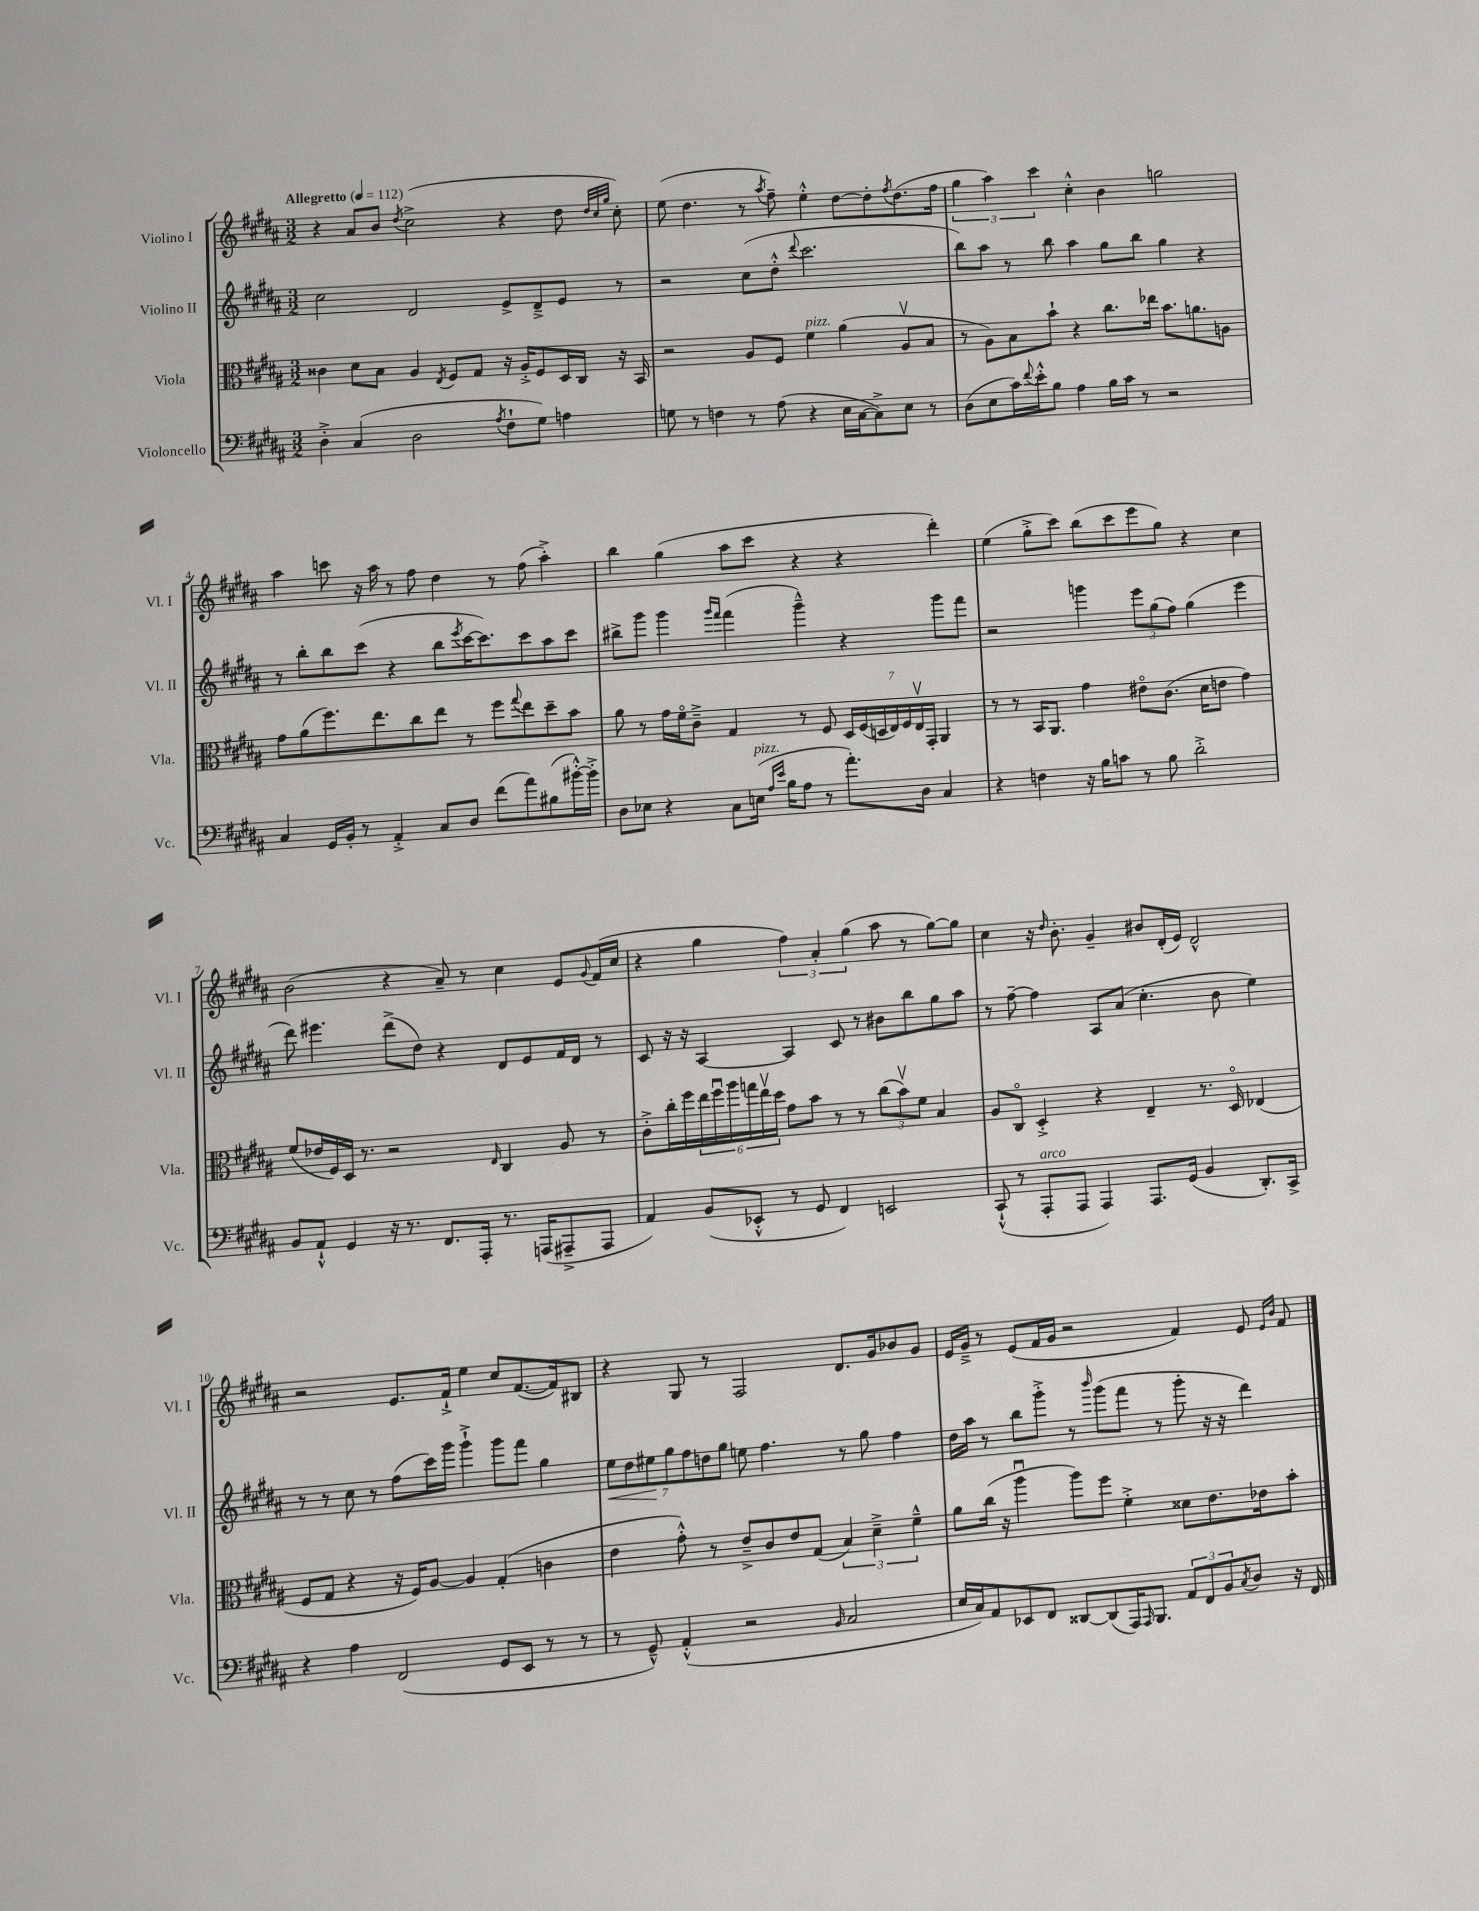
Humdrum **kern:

**kern	**kern	**kern	**dynam	**kern
*part4	*part3	*part2	*part2	*part1
*staff4	*staff3	*staff2	*staff2	*staff1
*I"Violoncello	*I"Viola	*I"Violino II	*	*I"Violino I
*I'Vc.	*I'Vla.	*I'Vl. II	*	*I'Vl. I
*clefF4	*clefC3	*clefG2	*	*clefG2
*k[f#c#g#d#a#]	*k[f#c#g#d#a#]	*k[f#c#g#d#a#]	*	*k[f#c#g#d#a#]
*M3/2	*M3/2	*M3/2	*	*M3/2
*MM112	*MM112	*MM112	*	*MM112
=1	=1	=1	=1	=1
!	!	!	!	!LO:TX:a:B:t=Allegretto
4D#'^\	4c##X\	2cc#\	.	4r
(4C#/	8d#\L	.	.	8a#/L
.	8B\J	.	.	8b/J
.	.	.	.	8qdd#/
2D#\	4A#/	2d#/	.	(2cc#^\
.	8qE/	.	.	.
.	8F#/L	.	.	.
.	8G#/J	.	.	.
8qA#/	.	.	.	.
8F#`\L	16r	8e^/L	.	4r
.	16A#'^/KL	.	.	.
8G#\J)	8F#/	8d#~^/	.	.
4An\	16D#/L	8e/J	.	8dd#\
.	16C#/JJ	.	.	.
.	.	.	.	32qqdd#/LLL
.	.	.	.	32qqcc#/
.	.	.	.	32qqgg#/JJJ
.	16r	8r	.	8cc#'\)
.	16BB/	.	.	.
=2	=2	=2	=2	=2
8Gn\	2r	2r	.	(8ee\
8r	.	.	.	4.dd#\
4Fn\	.	.	.	.
8r	8A#/L	(8cc#\L	.	8r
.	.	.	.	8qaa#/
(8A#\	8F#/J	8dd#'^^\J	.	8ff#~\)
.	.	8qqddd#/	.	.
!	!LO:TX:a:i:t=pizz.	!	!	!
4r	4f#\	2.ccc#\	.	4ee'^^\
16E\LL	(4a#\	.	.	[8dd#\L
[16C#\J	.	.	.	.
8C#^\])	.	.	.	8dd#'\]
.	.	.	.	8qff#/
8E\J	8A#v/L	.	.	(8.dd#\
8r	8B/J	.	.	.
.	.	.	.	16ff#\Jk
=3	=3	=3	=3	=3
(8D#\L	8r	8bb\L)	.	6gg#\
8E\	8A#\L)	8aa#\J	.	.
.	.	.	.	6aa#\)
16c#\L)	8B\	8r	.	.
8qqf#/	.	.	.	.
16e'^^\J	.	.	.	.
.	.	.	.	6ccc#\
8B\J	8b`\J	8bb\	.	.
4A#\	4r	4aa#\	.	4cc#'^^\
16B\LL	8.cc#\L	8gg#\L	.	4b\
16c#\JJ	.	.	.	.
8r	.	8bb\J	.	.
.	16ee-X\Jk	.	.	.
2r	8.b\L	4gg#\	.	2ggn\
.	8.an\	.	.	.
.	.	4r	.	.
.	8An\J	.	.	.
!!LO:LB:g=z
=4	=4	=4	=4	=4
4C#/	8g#\L	8r	.	4aa#\
.	(8a#\	8bb'\L	.	.
16GG#/LL	8.ff#\)	8bb\	.	8cccn\
16BB'/JJ	.	.	.	.
8r	.	(8ccc#\J	.	16r
.	8.ee\	.	.	16aa#\
4AA#'^/	.	4r	.	8r
.	8cc#\	.	.	8ff#\
8C#/L	8ee\J	8bb\L	.	4dd#\
.	.	8qeee/	.	.
8D#/J	8r	[16ccc#\K	.	.
.	.	8.ccc#\])	.	.
(8f#\L	8ff#\L	.	.	8r
.	8qqgg#/	.	.	.
8a#\)	8ee\	8ccc#\	.	(8ff#\
(8B#X\	8dd#~\	8aa#\	.	4aa#'^\)
[16b#X'^^\L)	8b\J	8ccc#\J	.	.
16b#'^\JJ]	.	.	.	.
=5	=5	=5	=5	=5
8D#\L	8a#\	8bb#X^\L	.	4bb\
8E-X\J	8r	8ggg#\J	.	.
4r	16g#\LL	4ggg#\	.	(4gg#\
.	16f#\J	.	.	.
.	8c#~^\J	.	.	.
.	.	16qqggg#/LL	.	.
.	.	16qqfff#/JJ	.	.
8C#\L	4G#/	(4fff#\	.	8aa#\L
!LO:TX:a:i:t=pizz.	!	!	!	!
(16En\Jk	.	.	.	8ccc#\J
16qqA#/LL	.	.	.	.
16qqe/JJ	.	.	.	.
16B\KL	.	.	.	.
8A#\J	8r	4ggg#~^^\)	.	4r
8r	8F#/	.	.	.
8.a#'\L)	28D#/LL	4r	.	4r
.	(28F#/	.	.	.
.	28Dn/	.	.	.
.	28E/)	.	.	.
.	28F#/	.	.	.
.	28Ev/	.	.	.
16D#\Jk	.	.	.	.
.	28GG#'/JJ	.	.	.
4C#/	4AA#/	8ggg#\L	.	4ddd#'\)
.	.	8fff#\J	.	.
=6	=6	=6	=6	=6
4r	8r	2r	.	(4ee\
.	8r	.	.	.
4Fn\	16BB/KL	.	.	8gg#'^\L
.	8.AA#/J	.	.	.
.	.	.	.	8ccc#\J)
16r	4g#\	4gggn\	.	(8bb\L
16B\KL	.	.	.	.
8cn\J	.	.	.	8ccc#\
8r	8e#X\L	12eee\L	.	8eee\
.	.	(12gg#\	.	.
8B\	(8.c#\J	.	.	8gg#\J)
.	.	12ff#\J)	.	.
2d#'^\	.	(4gg#\	.	4r
.	16d#\KL	.	.	.
.	8en\J	.	.	.
.	4g#\)	4eee\	.	4cc#\
!!LO:LB:g=z
=7	=7	=7	=7	=7
8BB/L	(8f#/L	8ddd#\)	.	(2b\
8AA#`^^/J	16e-X/L	4.eee#X\	.	.
.	16F#/)	.	.	.
4GG#/	16D#/JJ	.	.	.
.	8.r	.	.	.
16r	2r	(8ddd#^\L	.	4r
8.r	.	.	.	.
.	.	8dd#\J)	.	.
8.FF#/L	.	4r	.	8a#~/)
.	.	.	.	8r
16AAA#'/Jk	.	.	.	.
.	16qqE/	.	.	.
8.r	4C#/	8d#/L	.	4cc#\
.	.	8e/	.	.
(16AAAn/KL	.	.	.	.
8AAA#X~^/	8A#/	16f#/L	.	8e/L
.	.	16d#/JJ	.	.
.	.	.	.	8qqg#/
8AAA#/J	8r	8r	.	(16f#/L
.	.	.	.	16cc#/JJ
=8	=8	=8	=8	=8
4AA#/)	8c#'^\L	8c#/	.	4r
.	16cc#'\L	16r	.	.
.	16ff#\	16r	.	.
(8BB/L	24ee\	[4A#/	.	4gg#\
.	24ff#u\	.	.	.
.	24aa#\	.	.	.
8EE-X'^^/J	24ggn\	.	.	.
.	24eev\	.	.	.
.	24dd#\JJ	.	.	.
8r	8g#\L	4A#/]	.	6ff#\)
8GG#/	8b\J	.	.	.
.	.	.	.	6a#'/
4FF#/)	8r	8c#/	.	.
.	.	.	.	(6gg#\
.	8r	8r	.	.
2EEn/	(12cc#\L	8b#X\L	.	8aa#\
.	12bv\)	.	.	.
.	.	8bb\	.	8r
.	12f#\J	.	.	.
.	4B/	8gg#\	.	[8gg#\L)
.	.	8aa#\J	.	8gg#\J]
=9	=9	=9	=9	=9
(8CC#`^^/	8A#/L	8r	.	4cc#\
8r	8C#/J	[8ff#~\	.	.
!LO:TX:a:i:t=arco	!	!	!	!
8AAA#'/L	4D#'^/	4ff#\]	.	16r
.	.	.	.	16qqdd#/
.	.	.	.	8.b'\
8AAA#/J	.	.	.	.
4AAA#/)	4r	8A#/L	.	4g#~/
.	.	(8a#/J	.	.
8.AAA#/L	4E~/	4.cc#'\	.	8b#X/L
.	.	.	.	(16d#'/L
(16GG#/Jk	.	.	.	16e/JJ)
4BB/	8.r	.	.	2d#^^/
.	.	8b\	.	.
.	16D#/	.	.	.
8.DD#'/L)	(4E-X/	4ee\)	.	.
16CC#^/Jk	.	.	.	.
!!LO:LB:g=z
=10	=10	=10	=10	=10
4r	8F#/L	8r	.	2r
.	8G#/J	8r	.	.
4A#\	4r	8cc#\	.	.
.	.	8r	.	.
(2FF#/	16r	(8ff#\L	.	8.e/L
.	16F#/KL)	.	.	.
.	[8A#/J	16ccc#\L)	.	.
.	.	16ggg#\JJ	.	16f#`^/Jk
.	4A#/]	4ggg#`^\	.	4ee\
8GG#/L	(4G#'/	8ggg#\L	.	8cc#/L
8EE/J	.	8fff#\J	.	([8.f#/
8r	4cn\	4gg#\	.	.
.	.	.	.	16f#/k])
8r	.	.	.	8B#X/J
=11	=11	=11	=11	=11
!	!	!	!LO:HP:b	!
8r	4e\	14ee\L	<	4r
.	.	14dd#\	.	.
8GG#~^^/)	.	.	.	.
.	.	14ee#X\	.	.
.	.	14gg#\	[	.
(4AA#'^^/	8g#'^^\)	.	.	8G#/
.	.	14ff#\	.	.
.	.	14ddn\	.	.
.	8r	.	.	8r
.	.	14gg#\J	.	.
2r	8e~^/L	8een\	.	2F#/
.	8c#/	4.ff#\	.	.
.	8e/	.	.	.
.	(8G#/J	.	.	.
16qqBB/	.	.	.	.
2C#/	6B/)	8r	.	8.d#/L
.	.	8gg#\	.	.
.	6d#~^\	.	.	.
.	.	.	.	16g#/k
.	.	4ff#\	.	8b-X/
.	6f#~^^\	.	.	.
.	.	.	.	8g#/J
=12	=12	=12	=12	=12
16E/LL	8a#\L	16dd#\LL	.	16e/LL
16C#/J)	.	16aa#\JJ	.	16g#~^/JJ
8AA#/	(16cc#\Jk	8r	.	8r
.	16r	.	.	.
8EE-X/	4aa#u\	8bb\L	.	(8e/L
8FF#/J	.	8ggg#'^\J	.	16f#/L
.	.	.	.	16g#/JJ
[8DD##X/L	8aa#\L)	8r	.	2r
.	.	16qqbbb/	.	.
(8DD##/]	8ff#\J	(8ggg#\L	.	.
16AAA#/K)	4f#'^\	8fff#\J	.	.
16qqAAA#/	.	.	.	.
8.BBB/J	.	.	.	.
.	.	8r	.	.
12AA#/L	8d##X\L	8ggg#'\	.	4f#/)
12FF#/	.	.	.	.
.	8.e\	16r	.	.
12BB/	.	.	.	.
.	.	16r	.	.
8qC#/	.	.	.	.
8D#/J	.	4ddd#\)	.	8e/
.	16e-X\k	.	.	.
.	.	.	.	16qqe/LL
.	.	.	.	16qqb/JJ
16r	8b'\J	.	.	8f#/
16FF#/	.	.	.	.
==	==	==	==	==
*-	*-	*-	*-	*-
